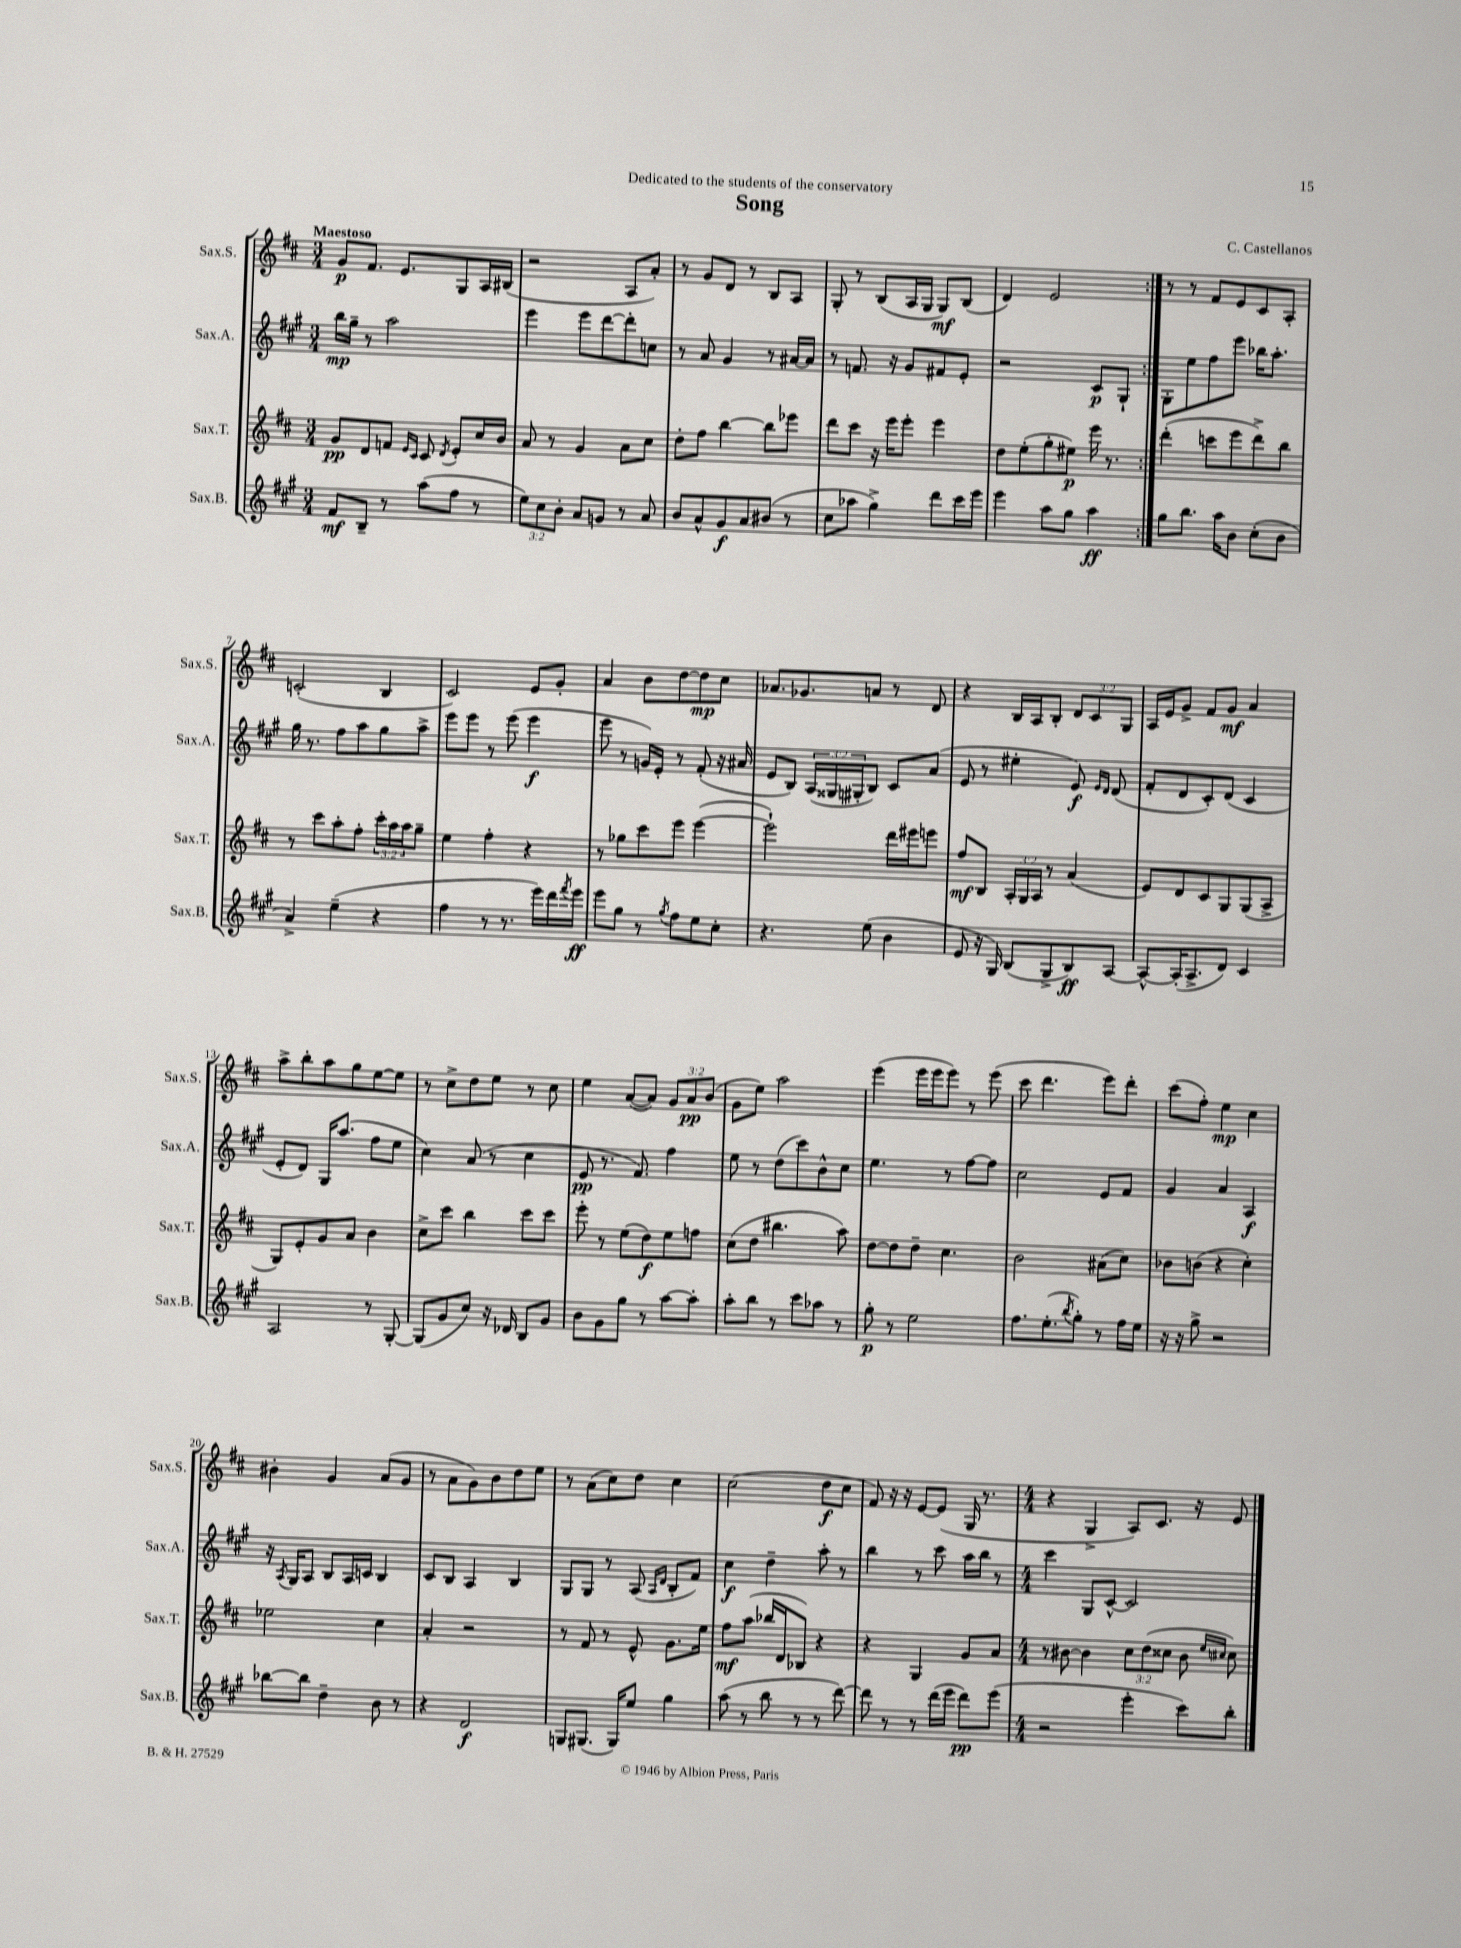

**kern	**kern	**kern	**kern
*staff4	*staff3	*staff2	*staff1
*clefG2	*clefG2	*clefG2	*clefG2
*k[f#c#g#]	*k[f#c#]	*k[f#c#g#]	*k[f#c#]
*M3/4	*M3/4	*M3/4	*M3/4
8f#/L	8g/L	16bb\LL	8g/L
.	.	16gg#~\JJ	.
8B~/J	8d/	8r	8.f#/J
8r	8f/J	2aa\	.
.	.	.	8.e/L
.	16qqe/LL	.	.
.	16qqc#/JJ	.	.
(8aa\L	8c#/	.	.
.	8qd/	.	.
8ff#\J	8e'/L	.	8G/
8r	16cc#/L	.	16A/L
.	16b/JJ	.	(16B#/JJ
=	=	=	=
12ee\L)	8a/	4eee\	2r
12cc#\	.	.	.
.	8r	.	.
12b'\J	.	.	.
8a/L	4g/	8eee\L	.
8g/J	.	[8ddd\	.
8r	8a\L	8ddd'\]	8A/L
8a/	8cc#\J	8cc\J	8a'/J)
=	=	=	=
8b/L	8dd'\L	8r	8r
8a^^/	8ff#\J	8a/	8g/L
8g#/	[4bb\	4g#/	8d/J
8a/	.	.	8r
(8b#/J	8bb\]L	8r	8B/L
8r	8eee-\J	[16a#/LL	8A/J
.	.	16a#/]JJ	.
=	=	=	=
8cc#\L	8ddd\L	8r	8G'/
8aa-\J	8ccc#\J	8.f/	8r
4gg#^\)	16r	.	(8B/L
.	16eee\LK	16r	.
.	8eee'\J	8g#/L	16A/L
.	.	.	16G/JJ
8ddd\L	4eee\	8f#/	8G/L)
16ccc#\L	.	8e'/J	(8B/J
16eee\JJ	.	.	.
=	=	=	=
4eee\	8dd\L	2r	4d/)
.	(8ee'\	.	.
8aa\L	8gg'\	.	2e/
8gg#\J	8ee#\J)	.	.
4aa\	16eee\	8c#/L	.
.	8.r	.	.
.	.	8G#`/J	.
=:|!	=:|!	=:|!	=:|!
8gg#\L	(4ddd'\	8G#'\L	8r
8.bb\J	.	8ee\	8r
.	8ccc\L	8ff#\	8f#/L
16aa\LK	.	.	.
8b\J	8eee\	8eee\J	8e/
(8cc#'\L	8ddd^\)	16bb-\LK	8c#/
.	.	8.aa'\J	.
8b\J	8bb\J	.	8A'/J
=	=	=	=
4a^/)	8r	16gg#\	(2c'/
.	.	8.r	.
.	8ccc#\L	.	.
(4ee~\	8aa'\	8ff#\L	.
.	8ff#'\J	8aa\	.
4r	24ccc#'\LL	8gg#\	4B/
.	24aa\	.	.
.	24aa\J	.	.
.	8gg~\J	8aa^\J	.
=	=	=	=
4ff#\	4ee\	8eee\L	2c#/)
.	.	8eee\J	.
8r	4ff#'\	8r	.
8.r	.	(8eee\	.
.	4r	4eee\	8e/L
16eee\LL)	.	.	.
16ddd\	.	.	8g'/J
8qfff#/	.	.	.
16eee\JJ	.	.	.
=	=	=	=
8eee\L	8r	8eee\	4a/
8gg#\J	8gg-\L	8r	.
8r	8ccc#\	16g/LL)	8b\L
.	.	16e'/JJ	.
8qgg#/	.	.	.
8ff#\L	8eee\J	8r	[8dd\
8ee\	([4eee\	(8f#'/	8dd\]
8cc#'\J	.	16r	8cc#\J
.	.	16a#/	.
=	=	=	=
4.r	2eee`\])	8e/L	8.a-/L
.	.	8B/J)	.
.	.	.	8.g-/
.	.	(24A/LL	.
.	.	24G##/	.
.	.	24G#'/J	.
(8ee\	.	8B/J)	8a/J
4b\	16ddd\LL	8c#/L	8r
.	16eee#\J	.	.
.	8eee\J	(8a/J	8d/
=	=	=	=
8e/	8ff#/L	8e/	4r
16r	8B/J	8r	.
16G#/)	.	.	.
(8B/L	24A'/LL	4ee#'\	16B/LL
.	24G/	.	.
.	.	.	16A/J
.	24A/JJ	.	.
8G#^/	8r	.	8B'/J
8B/)	(4a/	8e/)	12d/L
.	.	.	12c#/
.	.	16qqe/LL	.
.	.	16qqd/JJ	.
[8A/J	.	(8d/	.
.	.	.	12G/J
=	=	=	=
8A^^/_L	8e/L)	8f#'/L	16A/LL
.	.	.	16e/J
(16A'/]K	8d/	8d/	8g^/J
8.A^/	.	.	.
.	8c#/	8c#'/)	8f#/L
8d/J)	8G/	(8d/J	8g/J
4c#/	(8G/	4c#/	4a/
.	8A^/J	.	.
=	=	=	=
2A/	8G/L)	8e'/L	8aa^\L
.	8e'/	8d/J)	8bb'\
.	8g/	16G#/LK	8aa\
.	.	(8.aa/J	.
.	8a/J	.	8gg\
8r	4b\	8ff#\L	[8ee\
[8G#'/	.	8ee\J	8ee\]J
=	=	=	=
(8G#/]L	8cc#^\L	4cc#\)	8r
8g#/	8ccc#\J	.	8cc#^\L
8cc#/J)	4bb\	(8a/	8dd\
16r	.	8r	8ee\J
16d-/	.	.	.
8B/L	8ccc#\L	4cc#\	8r
8g#/J	8ccc#\J	.	8cc#\
=	=	=	=
8b\L	8eee'\	8e/	4ee\
8g#\	8r	8.r	.
8gg#\J	(8ee\L	.	([8a/L
.	.	8.f#/)	.
8r	8dd\)	.	8a/]J)
[8aa\L	8ee\	4ff#\	12g/L
.	.	.	12a/
8aa'\]J	8ff\J	.	.
.	.	.	(12b/J
=	=	=	=
8aa'\L	(8cc#\L	8ee\	8g\L
8bb\J	8dd\J	8r	8ee\J)
8r	4.bb#\	(8dd\L	2aa\
8ccc#\L	.	8ccc#\)	.
8aa-\J	.	8b^^\	.
8r	8aa\)	8cc#\J	.
=	=	=	=
8gg#'\	[8dd\L	4.ee\	(4eee\
8r	8dd\]	.	.
2ee\	8dd~\J	.	16eee\LL
.	.	.	16eee\J
.	4.cc#\	8r	8eee\J)
.	.	[8ff#\L	8r
.	.	8ff#\]J	(8eee\
=	=	=	=
8.ff#\L	2b\	2cc#\	8ccc#\
.	.	.	4.ddd\
(8.ee'\	.	.	.
8qbb/	.	.	.
8gg#'\J)	.	.	.
8r	(8a#\L	8e/L	8eee\L)
16ff#\LL	8cc#\J)	8f#/J	8ddd'\J
16ee\JJ	.	.	.
=	=	=	=
16r	8b-\L	4g#/	(8ccc#\L
16r	.	.	.
8gg#^\	(8b\J	.	8ff#'\J)
2r	4r	4a/	4ee\
.	4cc#'\)	4A/	4cc#\
=	=	=	=
[8bb-\L	2ee-\	16r	4b#'\
.	.	8qA/	.
.	.	16G#/LK	.
8bb-\]J	.	8A/J	.
4dd~\	.	8B/L	4g/
.	.	16A/L	.
.	.	16c/JJ	.
8b\	4cc#\	4B/	(8a/L
8r	.	.	8g/J
=	=	=	=
4r	4a'/	8c#/L	8r
.	.	8B/J	8a\L
2d/	2r	4A/	8g\)
.	.	.	8b\
.	.	4B/	8dd\
.	.	.	8ee\J
=	=	=	=
8G/L	8r	8G#/L	8r
(8.G#/J	8f#/	8G#/J	(8a\L
.	8r	8r	8cc#\)
16G#/LK)	.	.	.
8ee/J	8e^^/	(8A/	8dd\J
.	.	16qqA/LL	.
.	.	16qqd/JJ	.
4gg#\	8.g\L	8B'/L	4cc#\
.	.	8f#/J)	.
.	16ee\Jk	.	.
=	=	=	=
(8aa\	8ff#\L	4cc#\	(2cc#\
8r	(8aa\J	.	.
8bb\	16bb-/LL	4dd~\	.
.	16d/J	.	.
8r	8B-/J)	.	.
8r	4r	8aa'\	8dd\L
[8ddd\)	.	8r	8cc#\J
=	=	=	=
8ddd\]	4r	4bb\	8f#/)
8r	.	.	16r
.	.	.	16r
8r	4G/	8r	[8e/L
(16ddd\LL	.	8ccc#\	(8e/]J
16eee\JJ	.	.	.
8ddd\L)	8g/L	16aa\LL	16G/
.	.	16bb\JJ	8.r
(8eee\J	8a/J	8r	.
=	=	=	=
*M4/4	*M4/4	*M4/4	*M4/4
2r	8r	4ccc#\	4r
.	[8b#\	.	.
.	4b#\]	8G#/L	4G^/
.	.	[8c#^^/J	.
4eee'\	12cc#\L	2c#/]	8A/L)
.	(12dd\	.	.
.	.	.	8.c#/J
.	12cc##\J	.	.
8ccc#\L)	8b#\	.	.
.	.	.	16r
.	16qqee/LL	.	.
.	16qqcc#/JJ	.	.
8bb'\J	8cc#\)	.	8e/
==	==	==	==
*-	*-	*-	*-
